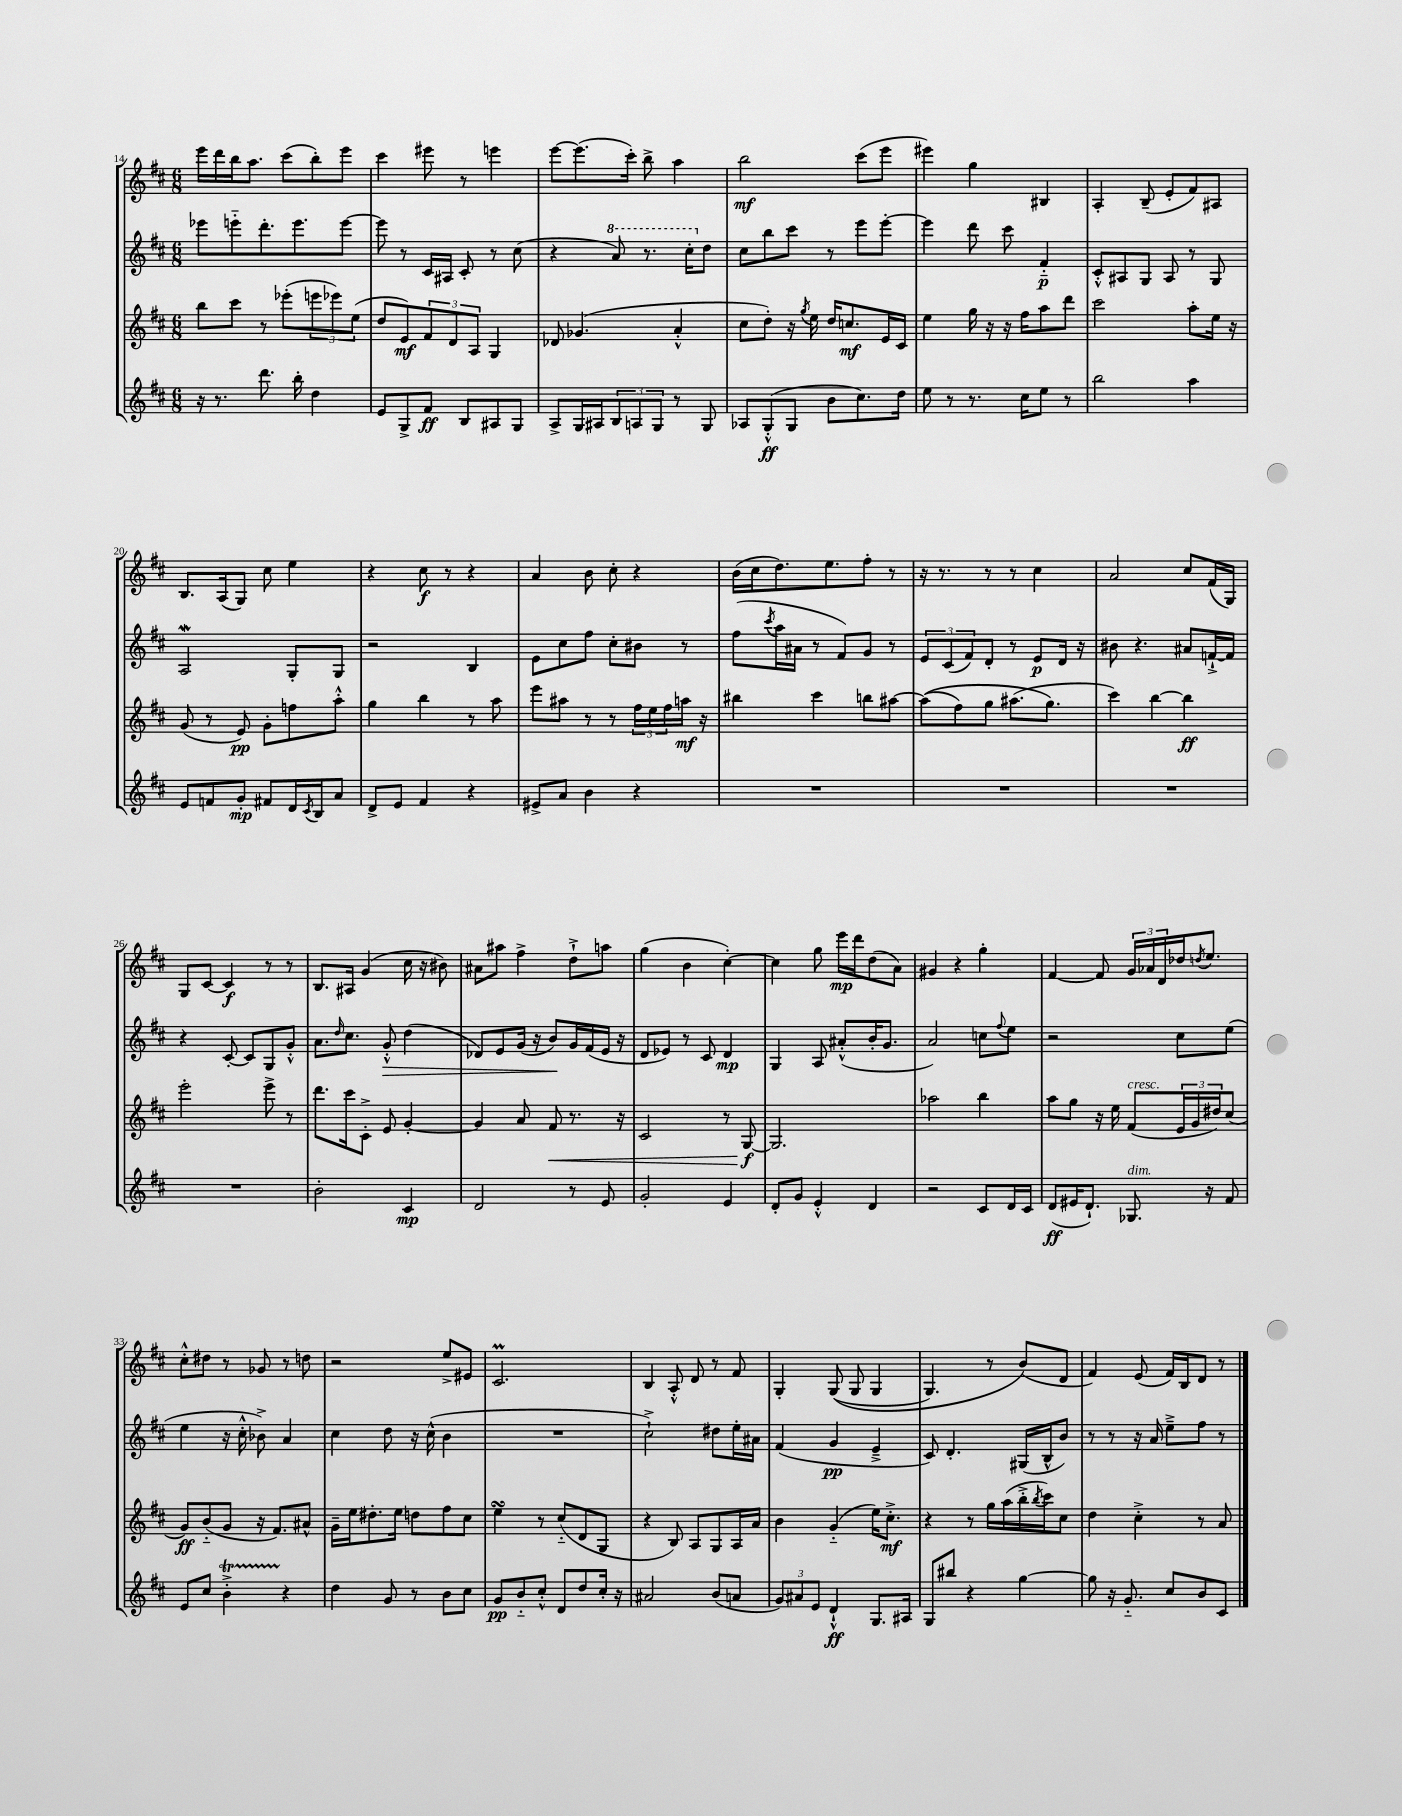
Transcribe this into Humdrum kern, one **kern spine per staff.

**kern	**kern	**kern	**kern
*staff4	*staff3	*staff2	*staff1
*clefG2	*clefG2	*clefG2	*clefG2
*k[f#c#]	*k[f#c#]	*k[f#c#]	*k[f#c#]
*M6/8	*M6/8	*M6/8	*M6/8
16r	8bb	8eee-	16eee
8.r	.	.	16ddd
.	8ccc#	8eee'~	16bb
.	.	.	8.aa
8.ddd	8r	8.ddd'	.
.	(8eee-'	.	(8ccc#
16bb'	.	8.eee	.
4dd	12eee	.	8bb')
.	12eee-)	.	.
.	.	[8eee	8eee
.	(12ee	.	.
=	=	=	=
8e	8dd	8eee]	4ccc#
8G^	8e)	8r	.
8f#	12f#	16c#	8eee#
.	.	16A#	.
.	12d	.	.
8B	.	8c#'	8r
.	12A	.	.
8A#	4G	8r	4eee
8G	.	(8cc#	.
=	=	=	=
8A^	8d-	4r	[8eee
16G	(4.g-	.	(8.eee]
16A#	.	.	.
12B	.	8aa)	.
.	.	.	16ccc#')
12A	.	.	.
.	.	8.r	8bb^
12G	.	.	.
8r	4a'^^	.	4aa
.	.	16ccc#'	.
8G	.	8dd	.
=	=	=	=
8A-	8cc#	8cc#	2bb
(8G'^^	8dd')	8bb	.
8G	16r	8ccc#	.
.	8qgg	.	.
.	16ee	.	.
8b	16dd	8r	.
.	8.cc	.	.
8.cc#)	.	8eee	(8ccc#
.	16e	[8eee'	8eee
16dd	16c#	.	.
=	=	=	=
8ee	4ee	4eee]	4eee#)
8r	.	.	.
8.r	16gg	8ddd	4gg
.	16r	.	.
.	16r	8ccc#	.
16cc#	16ff#	.	.
8ee	8aa	4f#'~	4B#
8r	8ddd	.	.
=	=	=	=
2bb	2ccc#	8c#'^^	4A'
.	.	8A#	.
.	.	8G	(8B~
.	.	8A#	8e'
4aa	8aa'	8r	8f#)
.	16ee	8G	8A#
.	16r	.	.
=	=	=	=
8e	(8g	2A	8.B
8f	8r	.	.
.	.	.	(16A
8g'	8e)	.	8G)
8f#	8g'	.	8cc#
16d	8ff	8G'	4ee
8qc#	.	.	.
16B	.	.	.
8a	8aa'^^	8G	.
=	=	=	=
8d^	4gg	2r	4r
8e	.	.	.
4f#	4bb	.	8cc#
.	.	.	8r
4r	8r	4B	4r
.	8aa	.	.
=	=	=	=
8e#^	8eee	8e	4a
8a	8aa#	8cc#	.
4b	8r	8ff#	8b
.	8r	8cc#'	8cc#'
4r	24ff#	8b#	4r
.	24ee	.	.
.	24ff#	.	.
.	16aa	8r	.
.	16r	.	.
=	=	=	=
2.r	4bb#	(8ff#	(16b
.	.	.	16cc#
.	.	8qccc#	.
.	.	16aa	8.dd)
.	.	16a#	.
.	4ccc#	8r	.
.	.	.	8.ee
.	.	8f#)	.
.	8bb	8g	8ff#'
.	[8aa#	8r	8r
=	=	=	=
2.r	&((8aa#]	12e	16r
.	.	.	8.r
.	.	(12c#	.
.	8ff#)	.	.
.	.	12f#)	.
.	8gg	8d'	8r
.	(8.aa#	8r	8r
.	.	8e	4cc#
.	8.gg&)	.	.
.	.	16d	.
.	.	16r	.
=	=	=	=
2.r	4ccc#)	8b#	2a
.	.	4.r	.
.	[4bb	.	.
.	4bb]	8a#	8cc#
.	.	[16f`^	(16f#
.	.	16f]	16G)
=	=	=	=
2.r	2eee'	4r	8G
.	.	.	[8c#
.	.	[8c#'	4c#]
.	.	8c#]	.
.	8eee^	8G	8r
.	8r	8g'^^	8r
=	=	=	=
2b'	8.ddd	8.a	8.B
.	.	16qqdd	.
.	16ccc#	8.cc#	16A#
.	8c#'^	.	(4g
.	8e	8g'^^	.
4c#	[4g'	(4dd	16cc#
.	.	.	16r
.	.	.	8b#)
=	=	=	=
2d	4g]	8d-)	8a#
.	.	8e	8aa#
.	8a	(16g	4ff#^
.	.	16r	.
.	8f#	8b)	.
8r	8.r	16g	8dd`^
.	.	(16f#	.
8e	.	16e	8aa
.	16r	16r	.
=	=	=	=
2g'	2c#	8d	(4gg
.	.	8e-)	.
.	.	8r	4b
.	.	8c#	.
4e	8r	4d	[4cc#')
.	[8G	.	.
=	=	=	=
8d'	2.G]	4G	4cc#]
8g	.	.	.
4e'^^	.	8A	8gg
.	.	(8a#'^^	16eee
.	.	.	16ddd
4d	.	16b'	(8dd
.	.	8.g	.
.	.	.	8a)
=	=	=	=
2r	2aa-	2a)	4g#
.	.	.	4r
8c#	4bb	8cc	4gg'
.	.	8qqff#	.
16d	.	8ee	.
16c#	.	.	.
=	=	=	=
(8d	8aa	2r	[4f#
16e#	8gg	.	.
8.d`)	.	.	.
.	16r	.	8f#]
.	16ee	.	.
8.G-	(8f#	.	24g
.	.	.	24a-
.	.	.	24d
.	24e	8cc#	16dd-
.	24g	.	.
.	.	.	8qdd
16r	.	.	8.ee
.	24dd#)	.	.
8f#	(8cc#	(8ee	.
=	=	=	=
8e	8g)	4ee	8cc#'^^
8cc#	(8b'~	.	8dd#
4b'^	8g	16r	8r
.	.	16cc#'^^	.
.	16r	8b-^)	8g-
.	8.f#)	.	.
4r	.	4a	8r
.	8a#^^	.	8dd
=	=	=	=
4dd	16g~	4cc#	2r
.	16ee	.	.
.	8.dd#'	.	.
8g	.	8dd	.
.	16ee	.	.
8r	8dd	16r	.
.	.	(16cc#^^	.
8b	8ff#	4b	8ee^
8cc#	8cc#	.	8e#
=	=	=	=
8g	4ee	2.r	2.c#
8b'~	.	.	.
8cc#'^^	8r	.	.
8d	(8cc#'~	.	.
8dd	8d	.	.
16cc#'	8G	.	.
16r	.	.	.
=	=	=	=
2a#	4r	2cc#`^)	4B
.	8B)	.	8A'^^
.	8A	.	8d
(8b	8G	8dd#	8r
8a	16A	16ee'	8f#
.	16a	16a#	.
=	=	=	=
12g)	4b	(4f#	4G'
12a#	.	.	.
12e	.	.	.
4d`^^	(4g'~	4g	&((8G
.	.	.	8G
8.G	16ee)	4e~^	4G
.	8.cc#'^	.	.
16A#	.	.	.
=	=	=	=
8G	4r	8c#)	4.G)
8bb#	.	4.d'	.
4r	8r	.	.
.	16gg	.	8r
.	(16aa	.	.
[4gg	16bb'^	(16G#	(8b&)
.	8qbb	.	.
.	16ccc#)	16B^^	.
.	8cc#	8b)	8d
=	=	=	=
8gg]	4dd	8r	4f#)
16r	.	8r	.
8.g'~	.	.	.
.	4cc#'^	16r	(8e
.	.	16a	.
8cc#	.	8ee~^	16f#)
.	.	.	16B
8b	8r	8ff#	8d
8c#	8a	8r	8r
==	==	==	==
*-	*-	*-	*-
